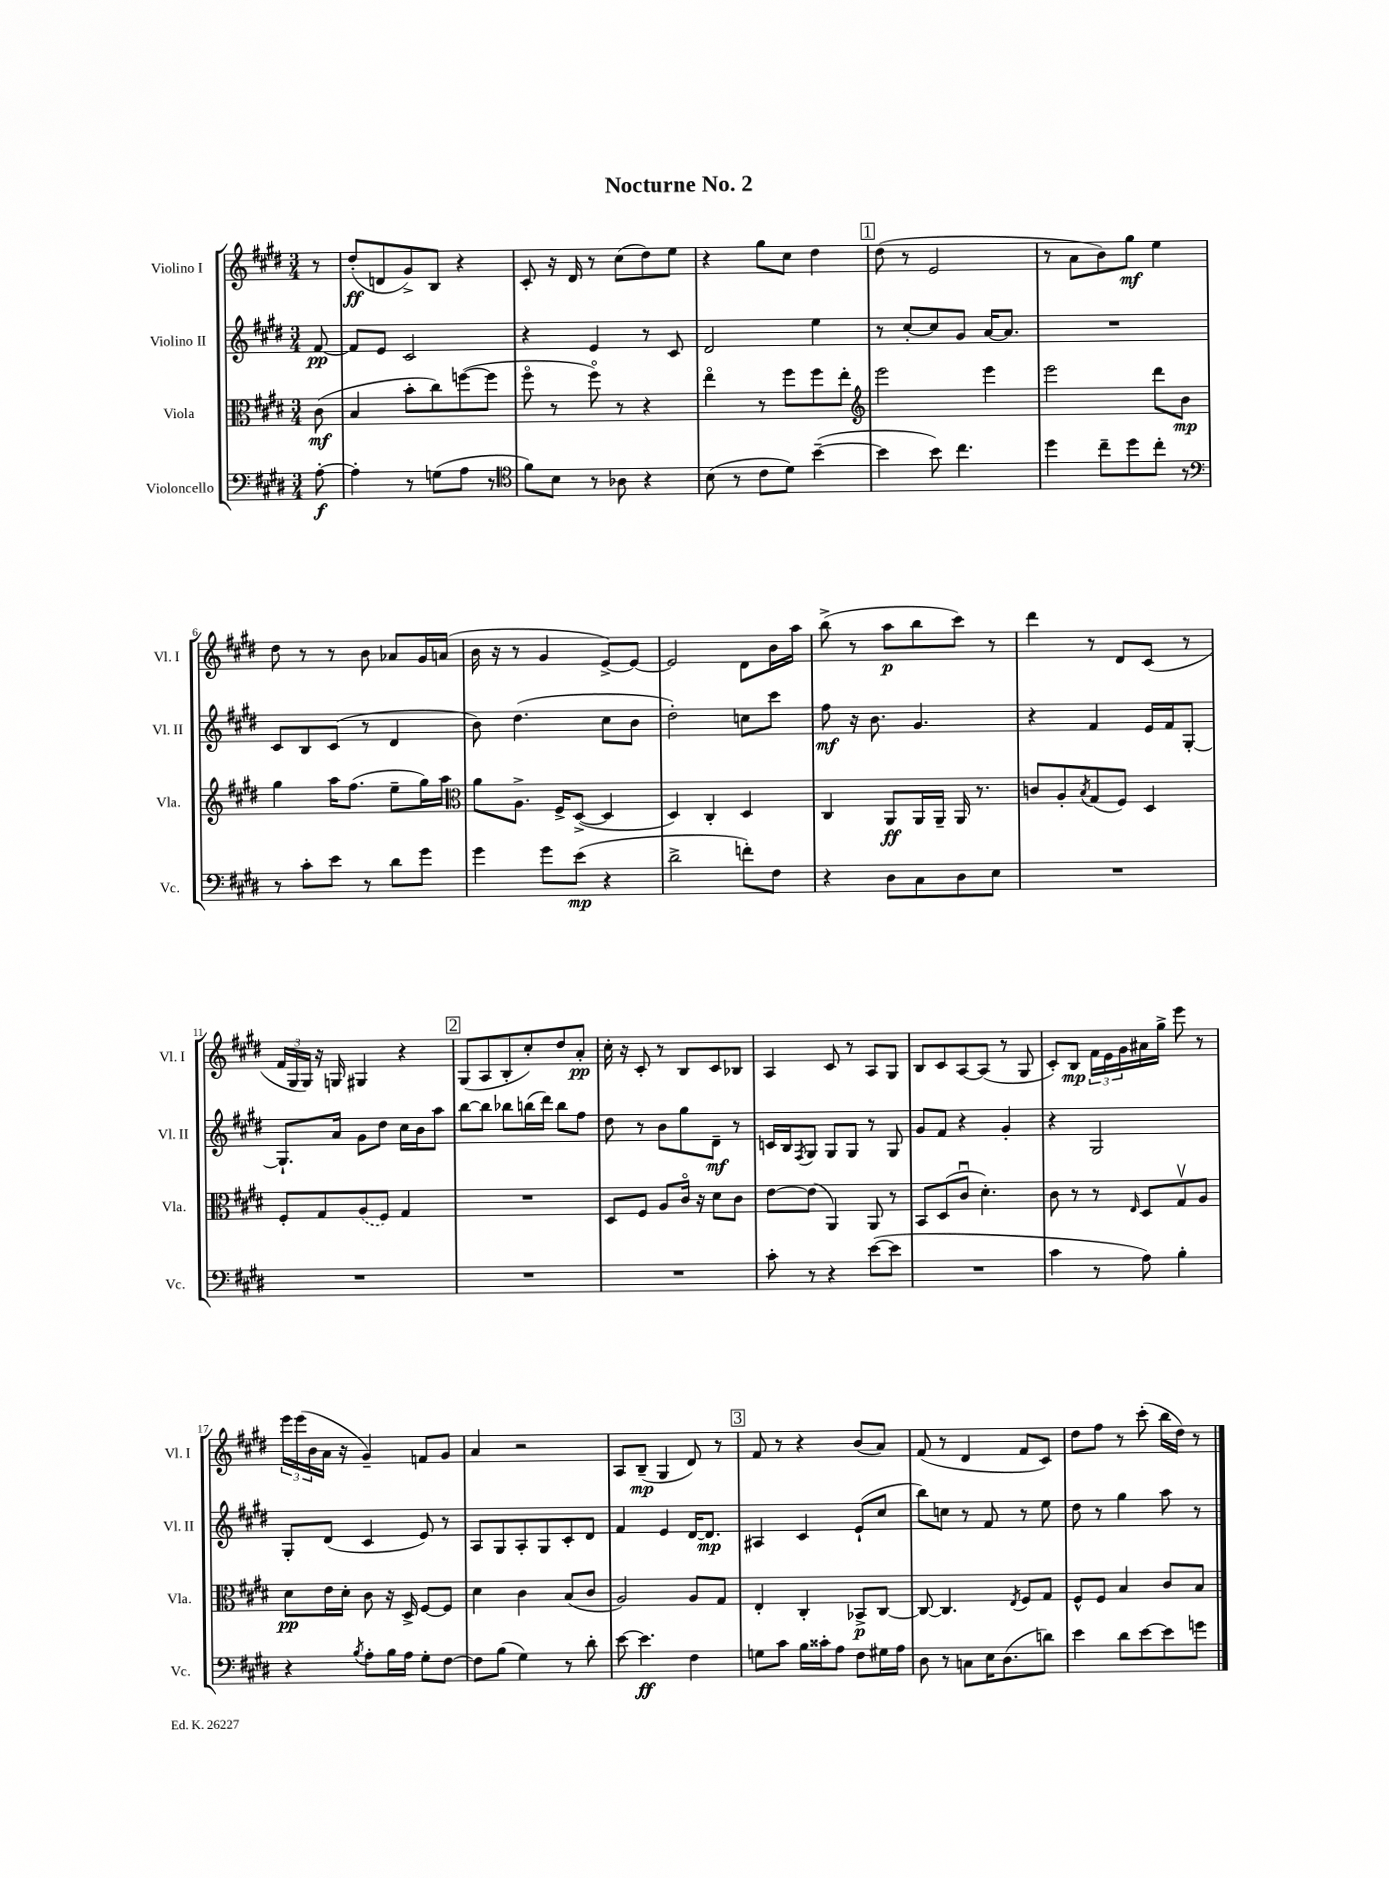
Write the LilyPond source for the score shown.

\header { title = "Nocturne No. 2" }
<<
\new StaffGroup <<
\new Staff = "s0" \with { instrumentName = "Violino I" shortInstrumentName = "Vl. I" } {
    \clef treble \key e \major \numericTimeSignature \time 3/4 \partial 8
    r8 |
    dis''8-.\ff( d'8 gis'8->) b8 r4 |
    cis'8-. r16 dis'16 r8 cis''8( dis''8) e''8 |
    r4 gis''8 cis''8 dis''4 |
    \mark \markup { \box "1" } dis''8( r8 e'2 |
    r8 a'8 b'8) gis''8\mf e''4 |
    dis''8 r8 r8 b'8 aes'8 gis'16 a'16( |
    b'16 r16 r8 gis'4 e'8~->) e'8~ |
    e'2 dis'8 b'16 a''16 |
    b''8->( r8 a''8\p b''8 cis'''8) r8 |
    dis'''4 r8 dis'8 cis'8( r8 |
    \tuplet 3/2 { fis'16 gis16 gis16) } r16 g16 gis4 r4 |
    \mark \markup { \box "2" } gis8( a8 b8-. cis''8-.) dis''8 a'8-.\pp |
    cis''16-. r16 cis'8-. r8 b8 cis'8 bes8 |
    a4 cis'8 r8 a8 gis8 |
    b8 cis'8 a8~ a8( r8 gis8 |
    cis'8-.) b8\mp \tuplet 3/2 { fis'16 e'16 gis'16 } ais'16 gis''16-> e'''8 r8 |
    \tuplet 3/2 { e'''16 e'''16( b'16 } a'16 r16 gis'4--) f'8 gis'8 |
    a'4 r2 |
    a8 b8--\mp( gis4 dis'8) r8 |
    \mark \markup { \box "3" } fis'8 r8 r4 b'8( a'8) |
    fis'8( r8 dis'4 fis'8 cis'8) |
    dis''8 fis''8 r8 cis'''8-.( b''16 dis''16) r8 \bar "|." |
}
\new Staff = "s1" \with { instrumentName = "Violino II" shortInstrumentName = "Vl. II" } {
    \clef treble \key e \major \numericTimeSignature \time 3/4 \partial 8
    fis'8~\pp |
    fis'8 e'8 cis'2 |
    r4 e'4 r8 cis'8 |
    dis'2 e''4 |
    \mark \markup { \box "1" } r8 cis''8~-. cis''8 gis'8 a'16~ a'8. |
    R2. |
    cis'8 b8 cis'8( r8 dis'4 |
    b'8) dis''4.( cis''8 b'8 |
    dis''2-.) c''8 cis'''8 |
    fis''8\mf r16 b'8. gis'4. |
    r4 fis'4 e'16 fis'16 gis8~-. |
    gis8.-! a'16 gis'8 dis''8 cis''16 b'16 a''8 |
    \mark \markup { \box "2" } b''8~ b''8 bes''8 b''16( dis'''16) b''8 fis''8 |
    dis''8 r8 b'8 gis''8 dis'8--\mf r8 |
    c'16 b16 \acciaccatura { fis8 } gis8 gis8 gis8 r8 gis8 |
    gis'8 fis'8 r4 gis'4-. |
    r4 gis2 |
    gis8-. dis'8( cis'4 e'8) r8 |
    a8 gis8 a8-. gis8 cis'8-. dis'8 |
    fis'4 e'4 dis'16~ dis'8.\mp |
    \mark \markup { \box "3" } ais4 cis'4 e'8-!( cis''8 |
    b''8) c''8 r8 fis'8 r8 e''8 |
    dis''8 r8 gis''4 a''8 r8 \bar "|." |
}
\new Staff = "s2" \with { instrumentName = "Viola" shortInstrumentName = "Vla." } {
    \clef alto \key e \major \numericTimeSignature \time 3/4 \partial 8
    cis'8\mf( |
    b4 b'8-. cis''8) f''8~( f''8 |
    fis''8\flageolet r8 fis''8\flageolet) r8 r4 |
    e''4\flageolet r8 fis''8 fis''8 e''8-. |
    \mark \markup { \box "1" } \clef treble e'''2 e'''4 |
    e'''2 dis'''8 b'8\mp |
    gis''4 a''16 fis''8.( e''8-- gis''16) a''16 |
    \clef alto a'8 a8.-> fis16-> dis8~->( dis4 |
    dis4) cis4-. dis4 |
    cis4 a,8\ff a,16 a,16-- a,16 r8. |
    c'8 a8-. \acciaccatura { b8 } gis8( fis8) dis4 |
    fis8-. gis8 \once \slurDashed a8( fis8) gis4 |
    \mark \markup { \box "2" } R2. |
    dis8 fis8 a8 cis'16\flageolet r16 dis'8 cis'8 |
    e'8~ e'8( a,4) a,8 r8 |
    b,8 dis8( cis'8\downbow dis'4.-.) |
    cis'8 r8 r8 \grace { e16 } dis8 gis8\upbow a8 |
    dis'8\pp e'16 dis'16-. cis'8 r16 dis16-> fis8~ fis8 |
    dis'4 cis'4 b8( cis'8 |
    a2) a8 gis8 |
    \mark \markup { \box "3" } e4-. cis4-. bes,8->\p cis8~ |
    cis8~ cis4. \acciaccatura { e8 } fis8 gis8 |
    fis8-^ fis8 b4 cis'8 b8 \bar "|." |
}
\new Staff = "s3" \with { instrumentName = "Violoncello" shortInstrumentName = "Vc." } {
    \clef bass \key e \major \numericTimeSignature \time 3/4 \partial 8
    a8~-.\f |
    a4-. r8 g8( a8 r8 |
    \clef tenor fis'8) b8 r8 aes8 r4 |
    b8( r8 cis'8 dis'8) b'4~--( |
    \mark \markup { \box "1" } b'4 b'8) cis''4. |
    dis''4 cis''8-- dis''8 cis''8-. r8 |
    \clef bass r8 cis'8-. e'8 r8 dis'8 gis'8 |
    gis'4 gis'8 e'8\mp( r4 |
    dis'2-> f'8-.) fis8 |
    r4 dis8 cis8 dis8 e8 |
    R2. |
    R2. |
    \mark \markup { \box "2" } R2. |
    R2. |
    cis'8-. r8 r4 e'8~( e'8 |
    R2. |
    cis'4 r8 a8) b4-. |
    r4 \acciaccatura { b8 } a8-. b16 a16 gis8-. fis8~ |
    fis8 b8( gis4) r8 dis'8-. |
    e'8~ e'4.\ff fis4 |
    \mark \markup { \box "3" } g8 cis'8 b16 cisis'16-. a8 fis8 gis16 a16 |
    dis8 r8 c8 e16 dis8.( d'8) |
    e'4 dis'8 e'8~ e'8 g'8 \bar "|." |
}
>>
>>
